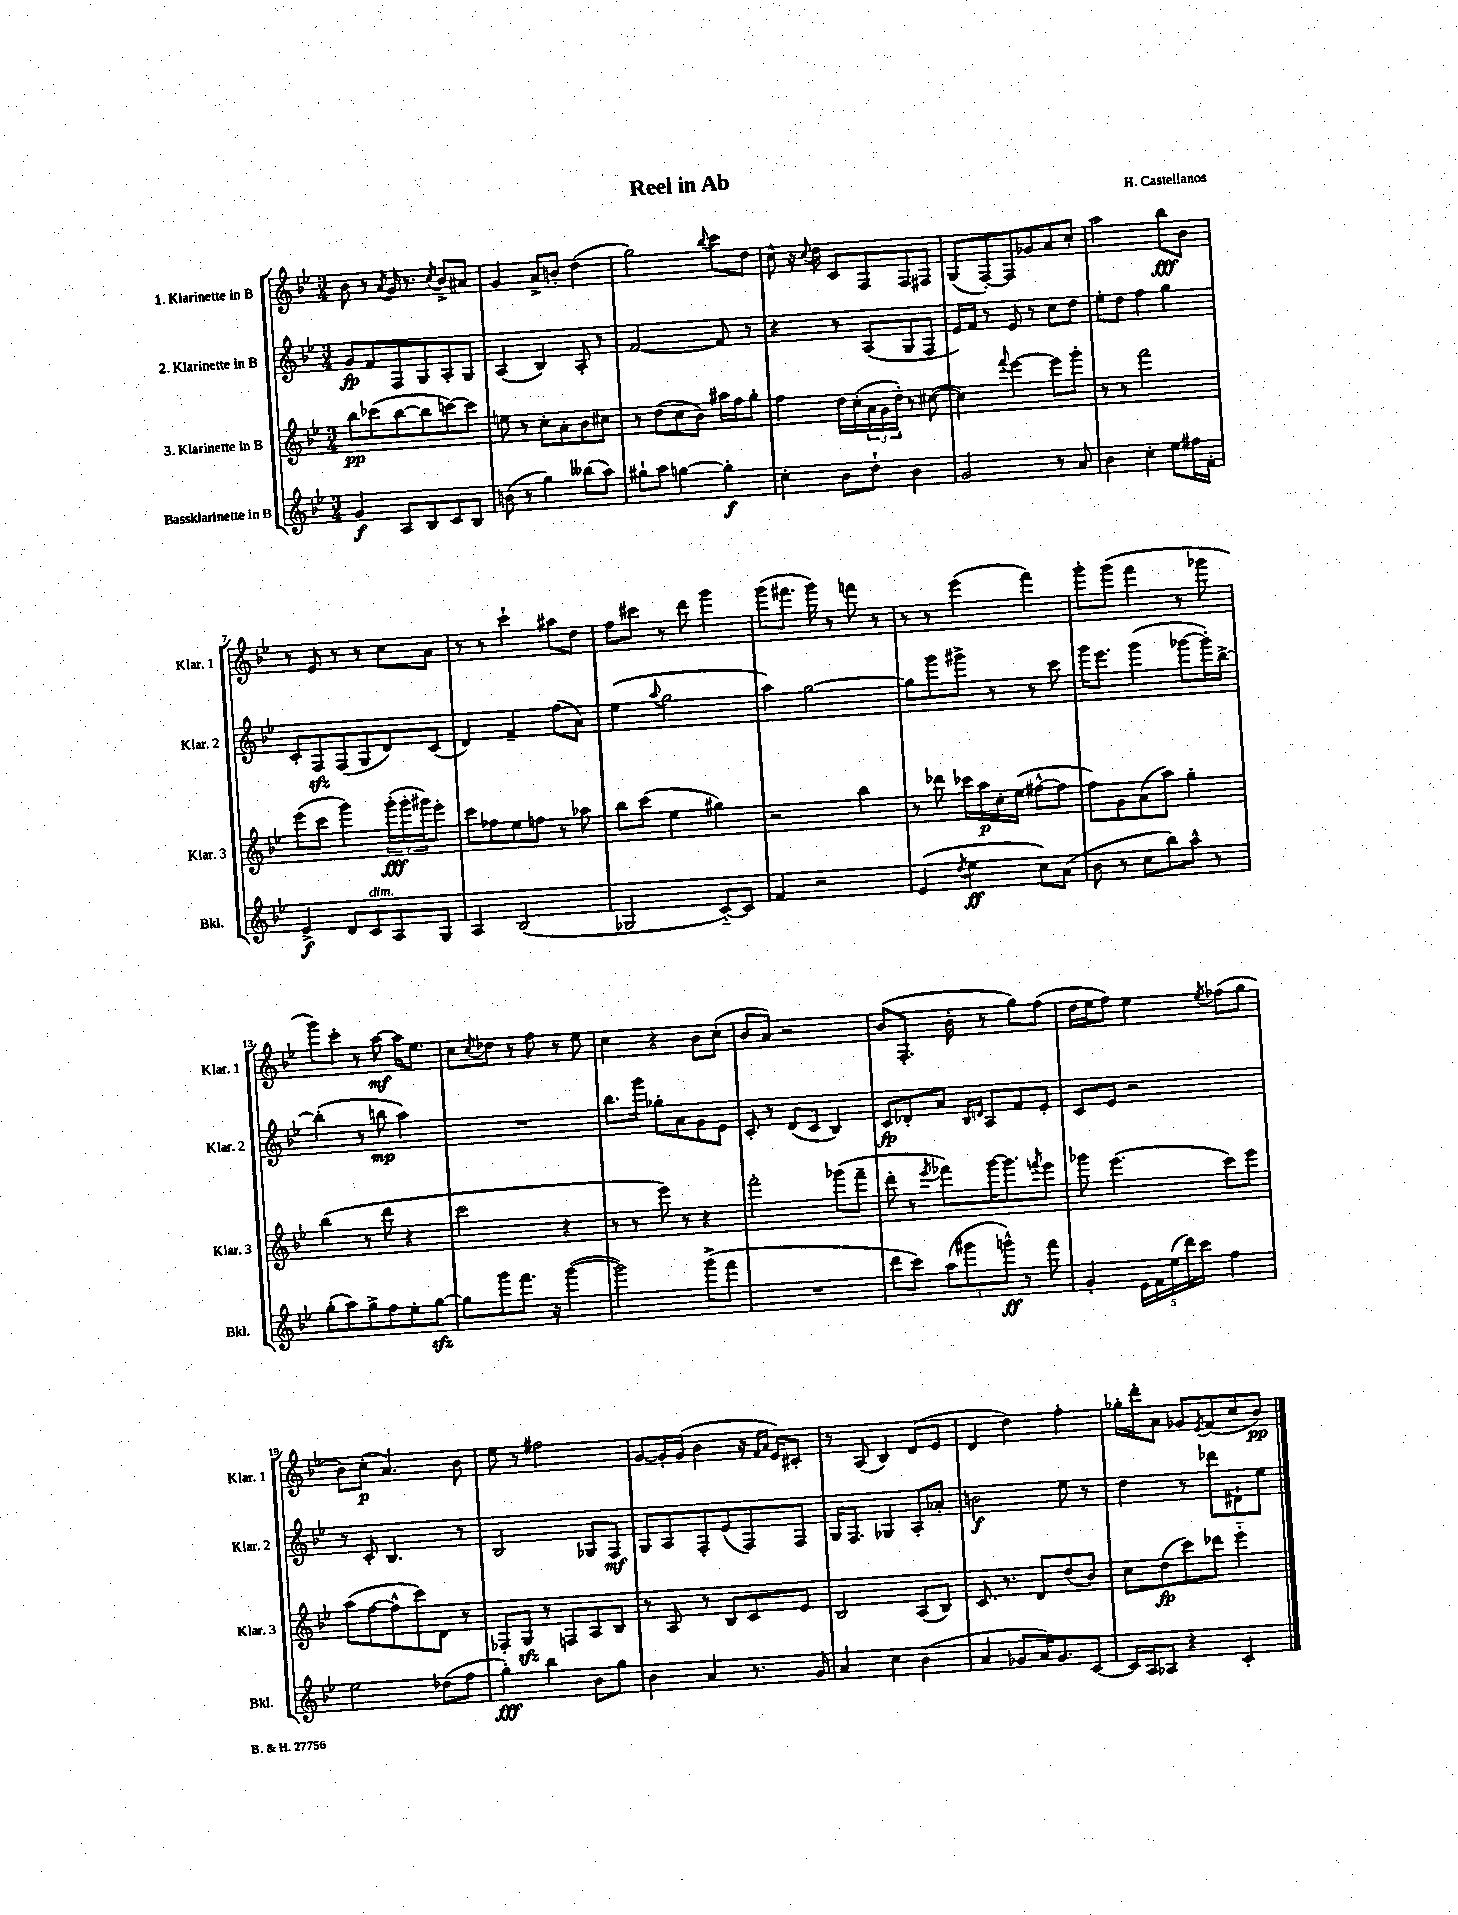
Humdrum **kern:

**kern	**kern	**kern	**kern
*staff4	*staff3	*staff2	*staff1
*clefG2	*clefG2	*clefG2	*clefG2
*k[b-e-]	*k[b-e-]	*k[b-e-]	*k[b-e-]
*M3/4	*M3/4	*M3/4	*M3/4
4g/	8bb-\L	8g/L	8b-\
.	(8ccc-\	8f/	8r
.	.	.	8qa/
8A/L	[8bb-\	8F/	16g/
.	.	.	8.r
8B-/	8bb-\]	8G/	.
.	.	.	8qcc/
8c/	[8ccc\)	8A'/	8b-^/L
8B-/J	8ccc\]J	8G/J	8a#/J
=	=	=	=
(8b\	8ee\	(4A/	4g/
8r	8r	.	.
4gg\)	8cc'\L	4B-/)	8a^/L
.	8a'\	.	8b'/J
(8bb--\L	8b-\	8A'/	(4dd\
8aa\J)	8cc#\J	8r	.
=	=	=	=
8gg#`\L	8r	[2f/	2gg\)
8aa\J	(8dd\L	.	.
[4gg\	8cc\	.	.
.	8b-\J)	.	.
.	.	.	8qqbb-/
4gg'\]	16aa#\LL	8f/]	8ccc\L
.	16ff\J	.	.
.	8gg'\J	8r	8dd\J
=	=	=	=
4cc'\	4ff\	4r	8cc^^\
.	.	.	16r
.	.	.	8qqcc/
.	.	.	16dd\
8b-\L	16dd\LL	8r	8c/L
.	(16cc'\	.	.
8dd`\J	24a\	(8A/L	8F/
.	24g\	.	.
.	24dd'\JJ)	.	.
4b-\	8r	8G/	8F/
.	([8cc#\	8F/J	8F#/J
=	=	=	=
2g/	4cc#\])	16e-/LL)	(8G/L
.	.	16f/JJ	.
.	.	8r	[8F'/)
.	8qqfff/	.	.
.	[4eee-\	8e-/	8F/]
.	.	8r	8g-/
8r	8eee-\]L	8cc\L	8a/
8a/	8ggg'\J	8dd\J	8cc'/J
=	=	=	=
4b-\	8r	8ee-'\L	2aa\
.	8r	8dd\J	.
4cc'\	2fff\	4ff\	.
8ee-\L	.	4gg\	8bb-\L
16ff#\L	.	.	8b-\J
16f'\JJ	.	.	.
=	=	=	=
4e-^/	(8eee-\L	8c'/L	8r
.	8ccc\J	8F/	8e-/
8d/L	4ggg\)	(8F/	8r
8c/	.	8G/	8r
8A/	(24ggg'\LL	8d/)	8cc\L
.	24ggg'\	.	.
.	24ggg#\J)	.	.
8G/J	8eee-'\J	(8c/J	8a\J
=	=	=	=
4A/	8ccc\L	4d/)	8r
.	8ff-\	.	8r
(2B-/	8ee-\	4f~/	4ccc`\
.	8ff\J	.	.
.	8r	(8ff\L	8aa#\L
.	8aa-\	8a\J)	8dd\J
=	=	=	=
2G-/	8bb-\L	(4ee-\	8ff\L
.	(8ccc\J	.	8ccc#\J
.	.	8qqaa/	.
.	4ee-\	2gg\	8r
.	.	.	8ddd\
[8c'~/L)	4gg#\)	.	4ggg\
8c/]J	.	.	.
=	=	=	=
4f/	2r	4aa\)	(8ggg\L
.	.	.	8.fff#\J
2r	.	[2gg\	.
.	.	.	16ggg\)
.	.	.	8r
.	4bb-\	.	8fff\
.	.	.	8r
=	=	=	=
(4e-/	8r	8gg\]L	8r
.	8ddd-\	8ggg\	8r
8qdd/	.	.	.
4ee-\	16ccc-\LL	8ggg#^\J	(4eee-\
.	16aa\	.	.
.	16cc'\	8r	.
.	(16ee-\JJ	.	.
8cc\L)	[8ff#^^\L	8r	4fff\)
(8a\J	8ff#\]J	8ccc\	.
=	=	=	=
8b-\	8ff\L)	16ggg\LK	8ggg'\L
.	.	8.eee-\J	.
8r	8g\	.	(8ggg\J
8cc\L	(8a\	(4ggg\	4fff\
8bb-\)	8aa\J)	.	.
8aa^^\J	4gg'\	[8ggg-\L	8r
8r	.	16ggg-'\]L)	8ggg-\
.	.	[16bb-^\JJ	.
=	=	=	=
(8gg'\L	(4bb-\	(4bb-'\]	8ggg\L)
8aa\)	.	.	8ccc'\J
8gg^\	8r	8r	8r
8ff\	8ddd\	8bb\	[8aa\
8ee-'\	4r	4aa\)	16aa\]LK
.	.	.	8.ee-\J
[8gg\J	.	.	.
=	=	=	=
8gg\]L	2ccc\	2.r	8cc\L
.	.	.	8qcc/
8ggg\	.	.	8dd-\J
8.fff\J	.	.	8r
.	.	.	8ff\
16r	.	.	.
([4ggg\	4r	.	8r
.	.	.	8ee-\
=	=	=	=
2ggg\])	8r	8.bb-\L	4cc\
.	8r	.	.
.	.	16ggg\Jk	.
.	8eee-\)	8gg-'\L	4r
.	8r	8a\	.
(8ggg^\L	4r	8g\	8b-\L
8fff\J	.	8e-\J	(8cc'\J
=	=	=	=
2.r	2fff'\	8c'/	8b-/L
.	.	8r	8a/J)
.	.	(8d/L	2r
.	.	8c/J	.
.	(8ggg-\L	4B-/)	.
.	8fff~\J	.	.
=	=	=	=
8ddd\L	8ddd'\	8c/L	(8b-/L
8ccc\J)	8r	8d-'/	8.F'/J
.	8qeee-/	.	.
(12aa\L	8fff-\L)	8a/J	.
.	.	.	16b-'\
12ggg#\	.	.	.
.	.	16qqB-/LL	.
.	.	16qqd/JJ	.
.	[16ggg\K	8A/L	8r
12ggg^^\J)	.	.	.
.	8.ggg\]	.	.
8r	.	8f/	8gg\L)
.	8qfff/	.	.
8fff\	8eee-\J	8e-'/J	(8ff\J
=	=	=	=
4g'/	8ggg-\	8c/L	16dd\LL
.	.	.	16ee-\J
.	(4.eee-\	8e-/J	8ff\J)
20e-\LL	.	2r	4ee-\
20f\	.	.	.
(20ee-\	.	.	.
20ddd\)	.	.	.
20ccc\JJ	.	.	.
.	.	.	8qee-/
4ff\	8ccc\L)	.	(8ff-\L
.	8eee-\J	.	8gg\J
=	=	=	=
2ee-\	(8aa\L	8r	8b-\L)
.	[8ff\	8c'/	(8cc'\J
.	8ff^^\]	4.B-/	4.a/)
.	8ccc\)	.	.
(8dd-\L	8d\J	.	.
8ff\J	8r	8r	8b-\
=	=	=	=
4gg'\)	8F-'/L	2B-/	8ee-\
.	8G/J	.	8r
4bb-\	8r	.	2ff#\
.	8F/L	.	.
8b-\L	8A/	8G-/L	.
8gg\J	8B-/J	8F/J	.
=	=	=	=
4b-\	8r	8G/L	[8g/L
.	8A/	8A/	16g'/]L
.	.	.	(16g/JJ
4a/	8r	8F'/	4b-\
.	8B-/L	(8e-/	.
8.r	8c/	8F/)	16r
.	.	.	16qqf/LL
.	.	.	16qqa/JJ
.	.	.	16e-/LK)
.	8e-/J	8F/J	8c#'/J
16g/	.	.	.
=	=	=	=
4a/	2B-/	16G/LK	8r
.	.	8.F/J	.
.	.	.	(8A/
4cc\	.	4G-/	4B-/)
(4b-\	(8A/L	8A'/L	(8d/L
.	8B-/J)	8a-'/J	8e-/J
=	=	=	=
4a/	8.c/	2b\	4d/
.	8.r	.	.
8g-/L	.	.	4dd\)
16a/K)	8d/L	.	.
8.g-/	.	.	.
.	(8dd/	8ee-\	4ff'\
[8c/J	8b-/J)	8r	.
=	=	=	=
16c/]LL	8cc\L	4dd\	16gg-'\LL
16A/J	.	.	16ddd'\J
8A-/J	(8dd\	.	8a\J
4r	8ccc\)	8r	8g-/L
.	.	.	8qe-/
.	8ddd-\J	8ddd-\L	(8f/
4c'/	4eee-'~\	8d#`\	8cc/
.	.	8ee-\J	8b-/J)
==	==	==	==
*-	*-	*-	*-
